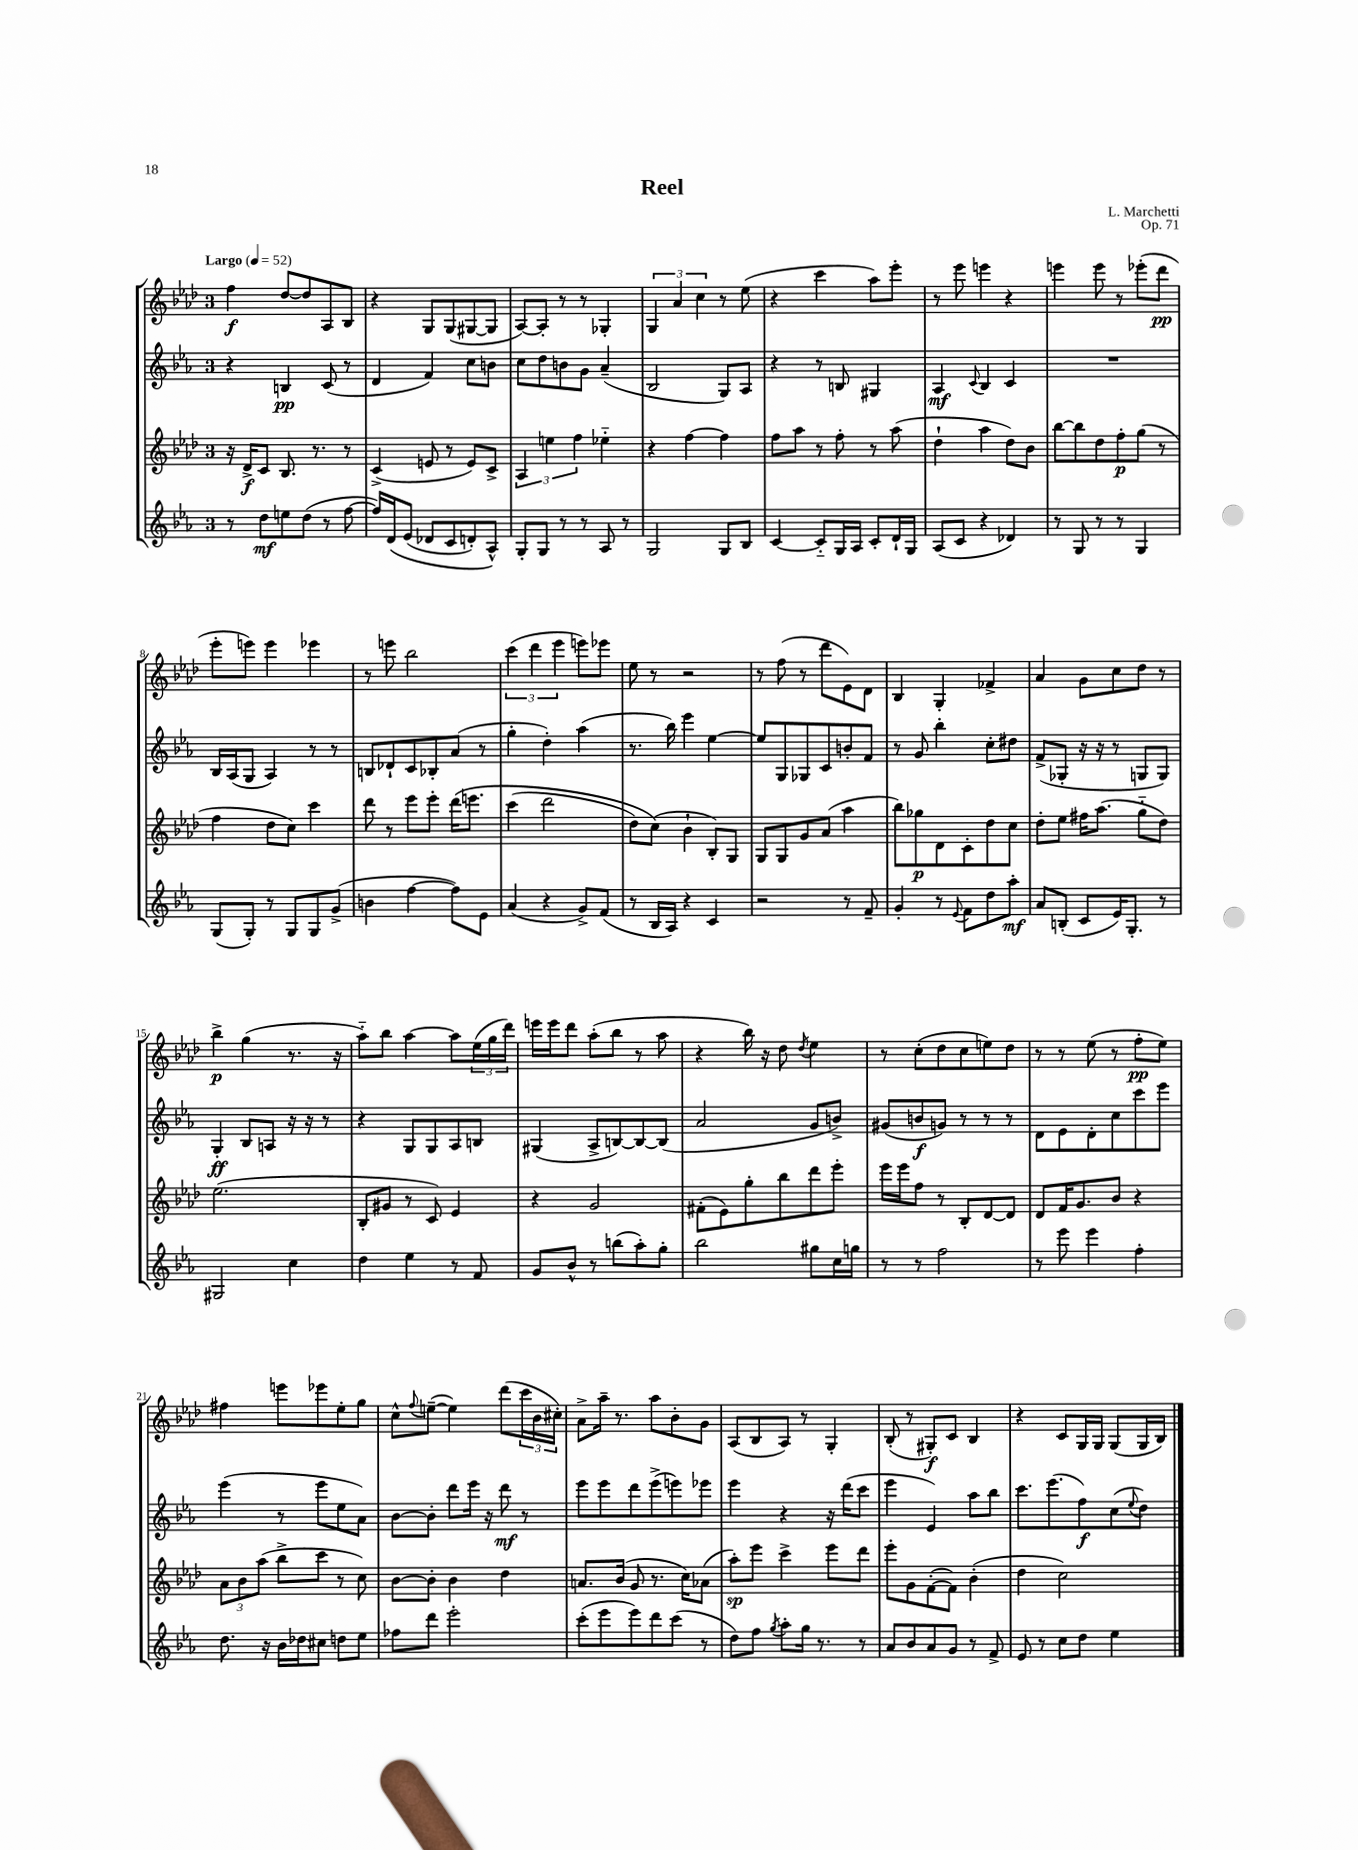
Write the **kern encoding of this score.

**kern	**kern	**kern	**kern
*staff4	*staff3	*staff2	*staff1
*clefG2	*clefG2	*clefG2	*clefG2
*k[b-e-a-]	*k[b-e-a-d-]	*k[b-e-a-]	*k[b-e-a-d-]
*M3/4	*M3/4	*M3/4	*M3/4
*MM52	*MM52	*MM52	*MM52
8r	16r	4r	4ff\
.	16d-^/LK	.	.
8dd\L	8c/J	.	.
8ee\	8.B-/	4B/	[8dd-/L
(8dd\J	.	.	8dd-/]
.	8.r	.	.
8r	.	(8c/	8A-/
[8ff\	8r	8r	8B-/J
=	=	=	=
16ff/]LL)	(4c^/	4d/	4r
&(16d/J	.	.	.
(8e-/J	.	.	.
8d-/L	8e/	4f/)	8G/L
8c/	8r	.	(8G/
8d'/)	8e/L)	8cc\L	[8G#/
8A-^^/J&)	8c^/J	8b\J	8G#/]J
=	=	=	=
8G'/L	6A-/	8cc\L	[8A-/L)
8G/J	.	8dd\	8A-'/]J
.	6ee\	.	.
8r	.	8b\	8r
.	6ff\	.	.
8r	.	8g\J	8r
8A-/	4ee-'~\	(4a-~/	4G-'/
8r	.	.	.
=	=	=	=
2G/	4r	2B-/	6G/
.	.	.	6a-/
.	[4ff\	.	.
.	.	.	6cc\
8G/L	4ff\]	8G/L)	8r
8B-/J	.	8A-/J	(8ee-\
=	=	=	=
[4c/	8ff\L	4r	4r
.	8aa-\J	.	.
8c'~/]L	8r	8r	4ccc\
16G/L	8ff'\	8B/	.
16A-/JJ	.	.	.
8c'/L	8r	4G#/	8aa-\L)
16d`/L	(8aa-\	.	8eee-'\J
16G/JJ	.	.	.
=	=	=	=
(8A-/L	4dd-`\	4A-/	8r
8c/J	.	.	8eee-\
.	.	8qqc/	.
4r	4aa-\	4B-/	4eee\
4d-/)	8dd-\L)	4c/	4r
.	8b-\J	.	.
=	=	=	=
8r	[8bb-\L	2.r	4eee\
8G/	8bb-\]	.	.
8r	8dd-\	.	8eee\
8r	8ff'\	.	8r
4G/	(8gg\J	.	(8eee-'\L
.	8r	.	8ddd-\J
=	=	=	=
(8G/L	4ff\	16B-/LL	8eee-'\L
.	.	(16A-/J	.
8G'/J)	.	8G/J	8eee\J)
8r	8dd-\L	4A-/)	4eee\
8G/L	8cc\J)	.	.
8G/	4ccc\	8r	4eee-\
(8g^/J	.	8r	.
=	=	=	=
4b\	8ddd-\	8B/L	8r
.	8r	8d-`/	8eee\
[4ff\	8eee-\L	8c/	2bb-\
.	8eee-'\J	8B-'/	.
8ff\]L)	&(16ddd-\LK	(8a-/J	.
.	8.eee\J	.	.
8e-\J	.	8r	.
=	=	=	=
(4a-/	(4ccc\	4gg'\	(6ccc\
.	.	.	6ddd-\
4r	2ddd-\	4dd'\)	.
.	.	.	6eee-\
8g^/L)	.	(4aa-\	8eee\L)
(8f/J	.	.	8eee-\J
=	=	=	=
8r	8dd-\L)	8.r	8ee-\
16B-/LL	(8cc\J&)	.	8r
16A-/JJ)	.	16bb-\)	.
4r	4b-`\	4eee-\	2r
4c/	8B-'/L)	[4ee-\	.
.	8G/J	.	.
=	=	=	=
2r	8G/L	8ee-/]L	8r
.	8G/	8G/	(8ff\
.	8g/	8G-/	8r
.	(8a-/J	8c/	8ddd-\L
8r	4aa-\	8b'/	8e-\)
8f~/	.	8f/J	8d-\J
=	=	=	=
4g'/	8bb-\L)	8r	4B-/
.	8gg-\	8g/	.
8r	8d-\	4bb-'\	4G'/
8qqe-/	.	.	.
8f\L	8c'\	.	.
8dd\	8dd-\	8cc'\L	4f-^/
8aa-'\J	8cc\J	8dd#\J	.
=	=	=	=
8a-/L	8dd-'\L	(8f^/L	4a-/
(8B'/J	8ee-\J	8G-'/J	.
8c/L	16ff#\LK	16r	8g\L
.	(8.aa-\J	16r	.
16e-/K)	.	8r	8cc\
8.G'/J	.	.	.
.	8gg'~\L	8G/L	8dd-\J
8r	8dd-\J)	8G/J)	8r
=	=	=	=
2G#/	(2.ee-\	4G'/	4bb-^\
.	.	8B-/L	(4gg\
.	.	8A/J	.
4cc\	.	16r	8.r
.	.	16r	.
.	.	8r	.
.	.	.	16r
=	=	=	=
4dd\	8B-'/L	4r	8aa-'~\L)
.	8g#/J	.	8bb-\J
4ee-\	8r	8G/L	[4aa-\
.	8c/)	8G/	.
8r	4e-/	8A-/	8aa-\]L
8f/	.	8B/J	(24ee-\L
.	.	.	24gg\
.	.	.	24ddd-\JJ)
=	=	=	=
8g/L	4r	(4G#/	16eee\LL
.	.	.	16eee\J
8b-^^/J	.	.	8ddd-\J
8r	2g/	8A-^/L	(8aa-'\L
(8bb\L	.	[8B/)	8bb-\J
8aa-'\)	.	8B/_	8r
8gg'\J	.	(8B/]J	8aa-\
=	=	=	=
2bb-\	(8f#'\L	2a-/	4r
.	8e-\)	.	.
.	8gg'\	.	16bb-\)
.	.	.	16r
.	8bb-\	.	8dd-\
.	.	.	8qdd-/
8gg#\L	8ddd-\	8g/L	4ee-\
16cc\L	8eee-'\J	8b^/J)	.
16gg\JJ	.	.	.
=	=	=	=
8r	16eee-\LL	(8g#/L	8r
.	16eee-\J	.	.
8r	8ff\J	8b/	(8cc'\L
2ff\	8r	8g/J)	8dd-\
.	8B-'/L	8r	8cc\
.	[8d-/	8r	8ee\)
.	8d-/]J	8r	8dd-\J
=	=	=	=
8r	8d-/L	8d\L	8r
8eee-\	16f/K	8e-\	8r
.	8.g/	.	.
4eee-\	.	8d'\	(8ee-\
.	8b-/J	8cc\	8r
4ff'\	4r	8ccc\	8ff'\L
.	.	8eee-\J	8ee-\J)
=	=	=	=
8.dd\	12a-\L	(4eee-\	4ff#\
.	12b-\	.	.
.	(12aa-\J	.	.
16r	.	.	.
16b-\LL	8bb-^\L	8r	8eee\L
16dd-\J	.	.	.
8cc#\J	8ccc\J	8eee-\L	8eee-\
8dd\L	8r	8ee-\	8ee-'\
8ee-\J	8cc\)	8a-\J)	8gg\J
=	=	=	=
8ff-\L	[8b-\L	[8b-\L	8cc^^\L
.	.	.	8qqff/
8ddd\J	8b-'\]J	8b-'\]J	([8ee~\J
2eee-'\	4b-\	8ddd\L	4ee\])
.	.	16eee-\Jk	.
.	.	16r	.
.	4dd-\	8ddd\	(8ddd-\L
.	.	8r	24ccc\L
.	.	.	24b-\
.	.	.	24cc#'\JJ)
=	=	=	=
(8ccc'\L	8.a/L	8eee-\L	8a-^\L
8eee-\	.	8eee-\	16aa-~\Jk
.	(16b-/Jk	.	8.r
8eee-\)	8g/	8ddd\	.
8ddd\	8.r	(8eee-^\	8aa-\L
(8ccc\J	.	8eee\)	8b-'\
.	16cc\LK)	.	.
8r	(8a-\J	8eee-\J	8g\J
=	=	=	=
8dd\L)	8aa-'\L)	4eee-\	(8A-/L
8ff\J	8eee-\J	.	8B-/
8qgg/	.	.	.
8aa-'\L	4ccc^\	4r	8A-/J)
16gg\Jk	.	.	8r
8.r	.	.	.
.	8eee-\L	16r	4G'/
.	.	(16ddd\LK	.
8r	8ddd-\J	8ccc\J	.
=	=	=	=
8a-/L	8eee-'\L	4eee-\	(8B-'/
8b-/	8g\	.	8r
8a-/	([8f'\	4e-/)	8G#'/L)
8g/J	8f\]J)	.	8c/J
8r	(4b-'\	8aa-\L	4B-/
8f^/	.	8bb-\J	.
=	=	=	=
8e-/	4dd-\	8.ccc\L	4r
8r	.	.	.
.	.	(8.eee-\	.
8cc\L	2cc\)	.	8c/L
8dd\J	.	8ff\)	16G/L
.	.	.	16G/JJ
4ee-\	.	(8cc\	(8G/L
.	.	8qqee-/	.
.	.	8dd\J)	16G/L
.	.	.	16B-/JJ)
==	==	==	==
*-	*-	*-	*-
